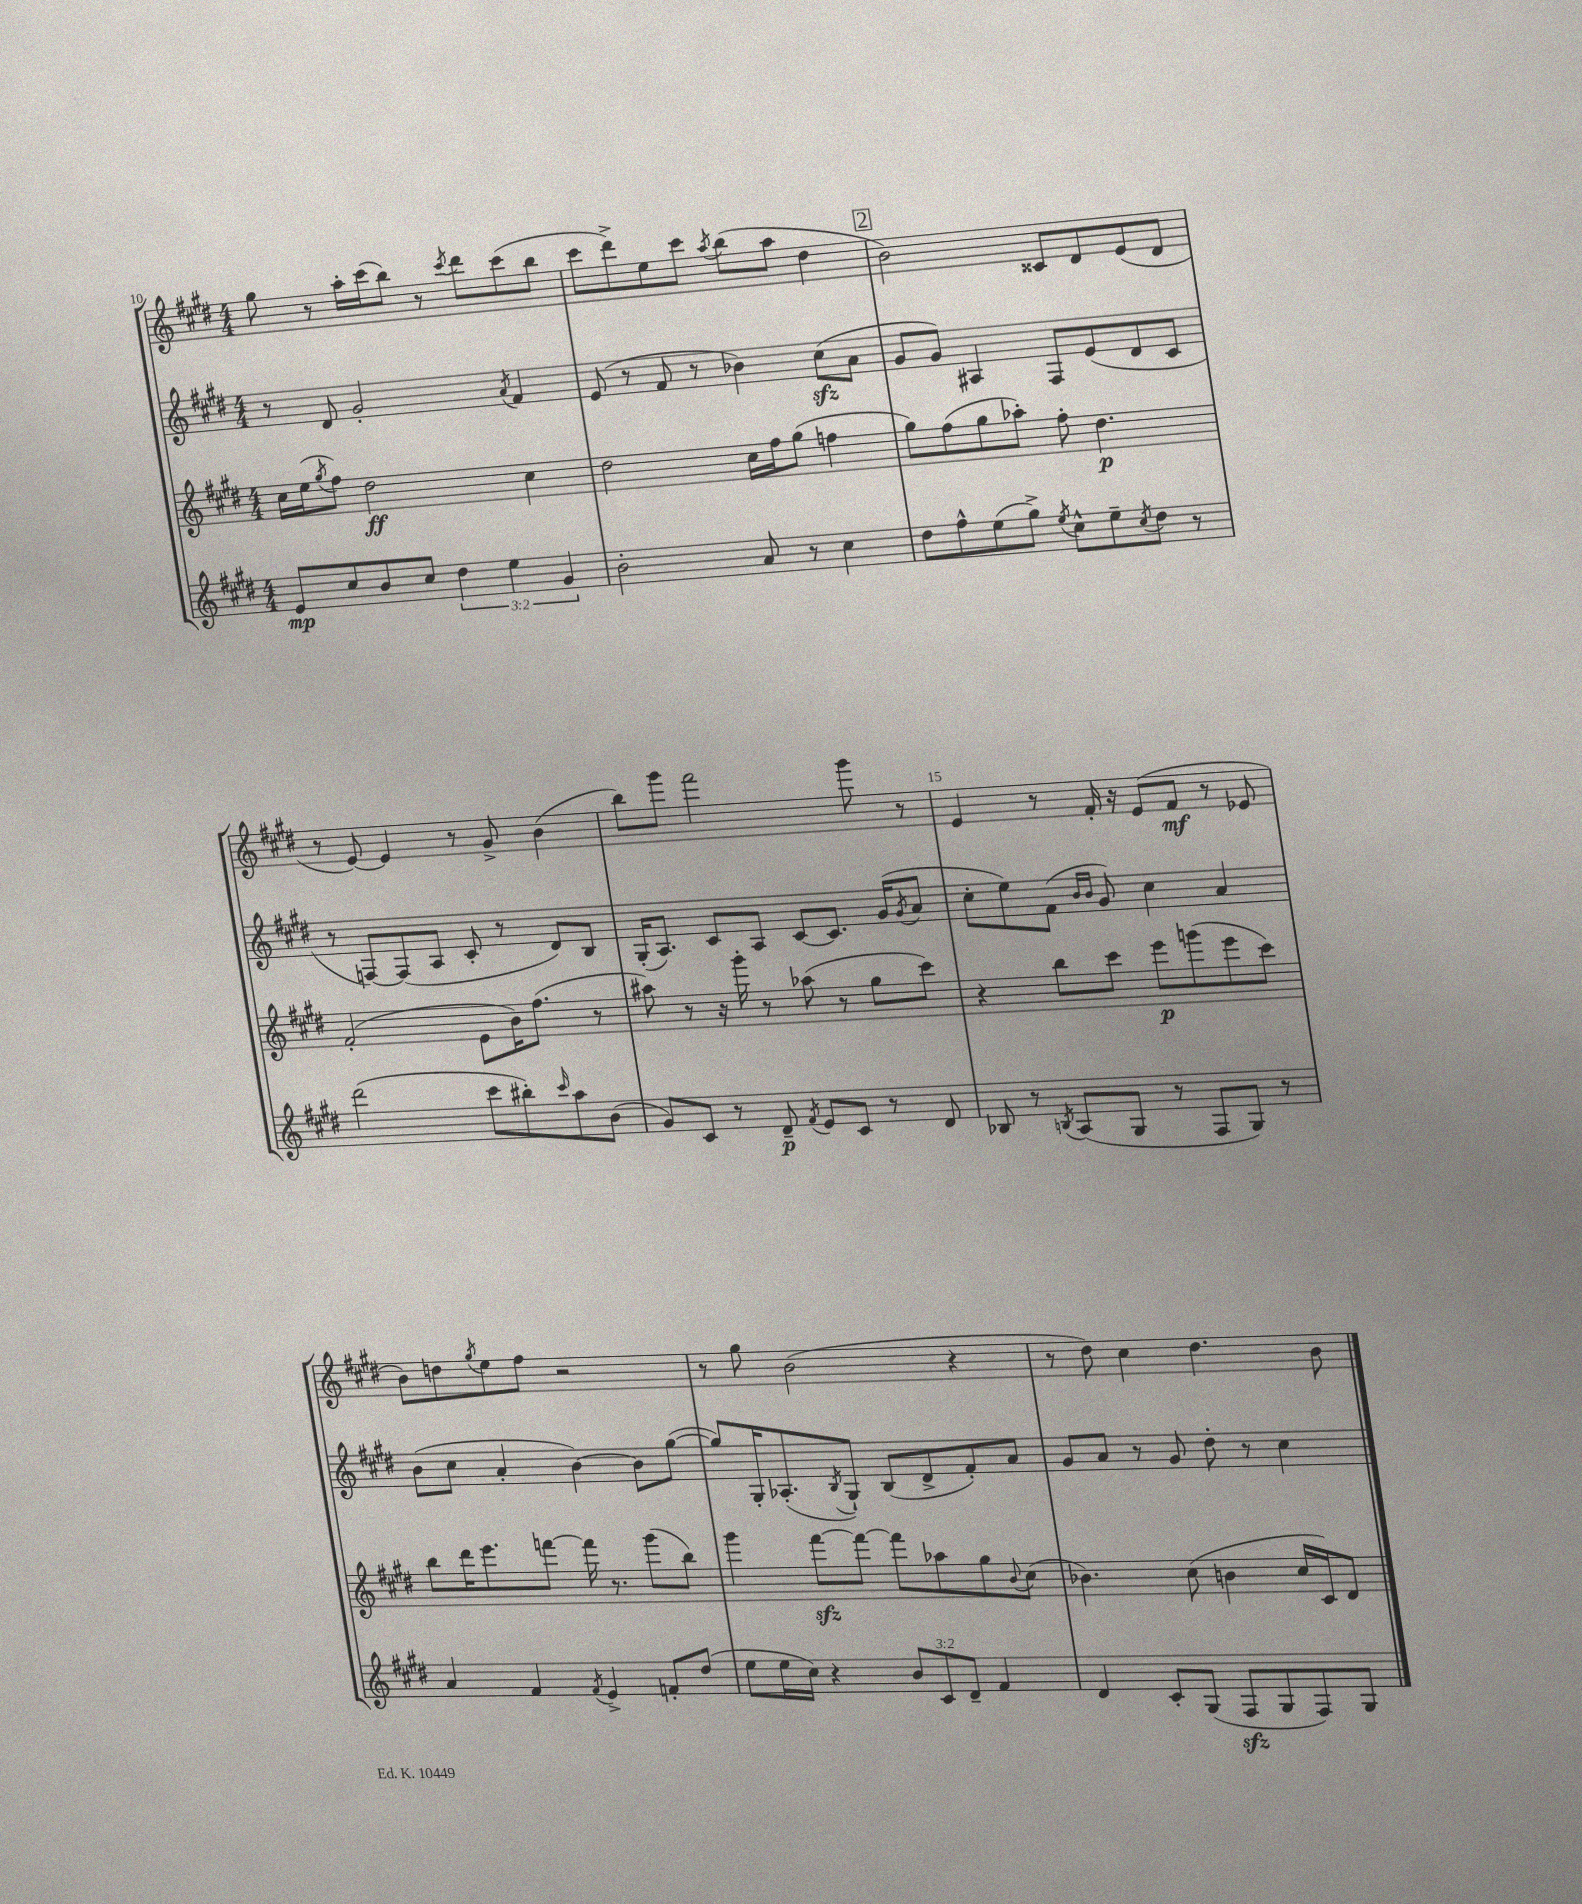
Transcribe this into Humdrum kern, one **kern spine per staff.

**kern	**kern	**kern	**kern
*staff4	*staff3	*staff2	*staff1
*clefG2	*clefG2	*clefG2	*clefG2
*k[f#c#g#d#]	*k[f#c#g#d#]	*k[f#c#g#d#]	*k[f#c#g#d#]
*M4/4	*M4/4	*M4/4	*M4/4
8e	16cc#	8r	8gg#
.	(16ee	.	.
.	8qgg#	.	.
8cc#	8ff#)	8d#	8r
8b	2dd#	2g#'	16aa'
.	.	.	(16ccc#
8cc#	.	.	8bb)
6dd#	.	.	8r
.	.	.	8qccc#
.	.	.	8ddd#
6ee	.	.	.
.	.	8qa	.
.	4cc#	4f#	(8ccc#
6g#	.	.	.
.	.	.	8bb
=	=	=	=
2b'	2dd#	(8e	8ccc#
.	.	8r	8ddd#^)
.	.	8f#	8ee
.	.	8r	8ccc#
.	.	.	8qaa
8a	16cc#	4b-)	(8bb
.	16ff#	.	.
8r	(8gg#	.	8aa
4cc#	4ff	(8cc#	4dd#
.	.	8a	.
=	=	=	=
8dd#	8gg#)	8g#	2b)
8ff#^^	(8ff#	8g#)	.
(8ee	8gg#	4A#	.
8gg#^)	8aa-')	.	.
8qee	.	.	.
8cc#^^	8ff#'	8F#	8c##
8ee~	4.dd#	(8e	8d#
8qcc#	.	.	.
8dd#	.	8d#	(8e
8r	.	8c#	8d#
=	=	=	=
(2ddd#	(2f#'	8r	8r
.	.	[8F)	[8e)
.	.	(8F]	4e]
.	.	8A	.
8ccc#	8e	8c#'	8r
8bb#')	16b)	8r	8g#^
.	(8.ff#	.	.
16qqccc#	.	.	.
8aa	.	8d#)	(4b
(8b	8r	8B	.
=	=	=	=
8g#)	8aa#)	(16G#'	8bb)
.	.	8.A)	.
8c#	8r	.	8ggg#
8r	16r	8c#	2fff#
.	16ggg#'	.	.
8d#~	8r	8A	.
8qf#	.	.	.
8e	(8aa-	[8c#	.
8c#	8r	8.c#]	.
8r	8gg#	.	8ggg#
.	.	(16g#	.
.	.	8qg#	.
8d#	8ccc#)	8a	8r
=	=	=	=
8B-	4r	8cc#'	4e
8r	.	8ee)	.
8qB	.	.	.
(8A	8bb	(8f#	8r
.	.	16qqb	.
.	.	16qqb	.
8G#	8ccc#	8g#)	16f#'
.	.	.	16r
8r	8eee	4cc#	(8e
8F#	(8ggg	.	8f#
8G#)	8eee	4a	8r
8r	8ccc#)	.	8e-
=	=	=	=
4a	8bb	(8b	8b)
.	16ddd#	8cc#	8dd
.	8.eee	.	.
.	.	.	8qgg#
4f#	.	4a'	8ee
.	[8fff	.	8ff#
8qf#	.	.	.
4e^	16fff]	[4b)	2r
.	8.r	.	.
8f'	(8ggg#	8b]	.
(8dd#	8bb)	([8gg#	.
=	=	=	=
8ee	4ggg#	8gg#])	8r
16ee	.	16G#'	8gg#
16cc#)	.	(8.A-'	.
4r	[8fff#	.	(2b
.	.	8qB	.
.	8fff#_	8G#`)	.
12b	8fff#]	(8B	.
12c#	.	.	.
.	8aa-	8d#^	.
12d#~	.	.	.
4f#	8gg#	8f#')	4r
.	8qqb	.	.
.	(8cc#	8a	.
=	=	=	=
4d#	4.b-)	8g#	8r
.	.	8a	8dd#)
8c#'	.	8r	4cc#
(8G#	(8cc#	8g#	.
8F#	4b	8dd#'	4.dd#
8G#	.	8r	.
8F#)	16cc#	4cc#	.
.	16c#)	.	.
8G#	8d#	.	8b
==	==	==	==
*-	*-	*-	*-
